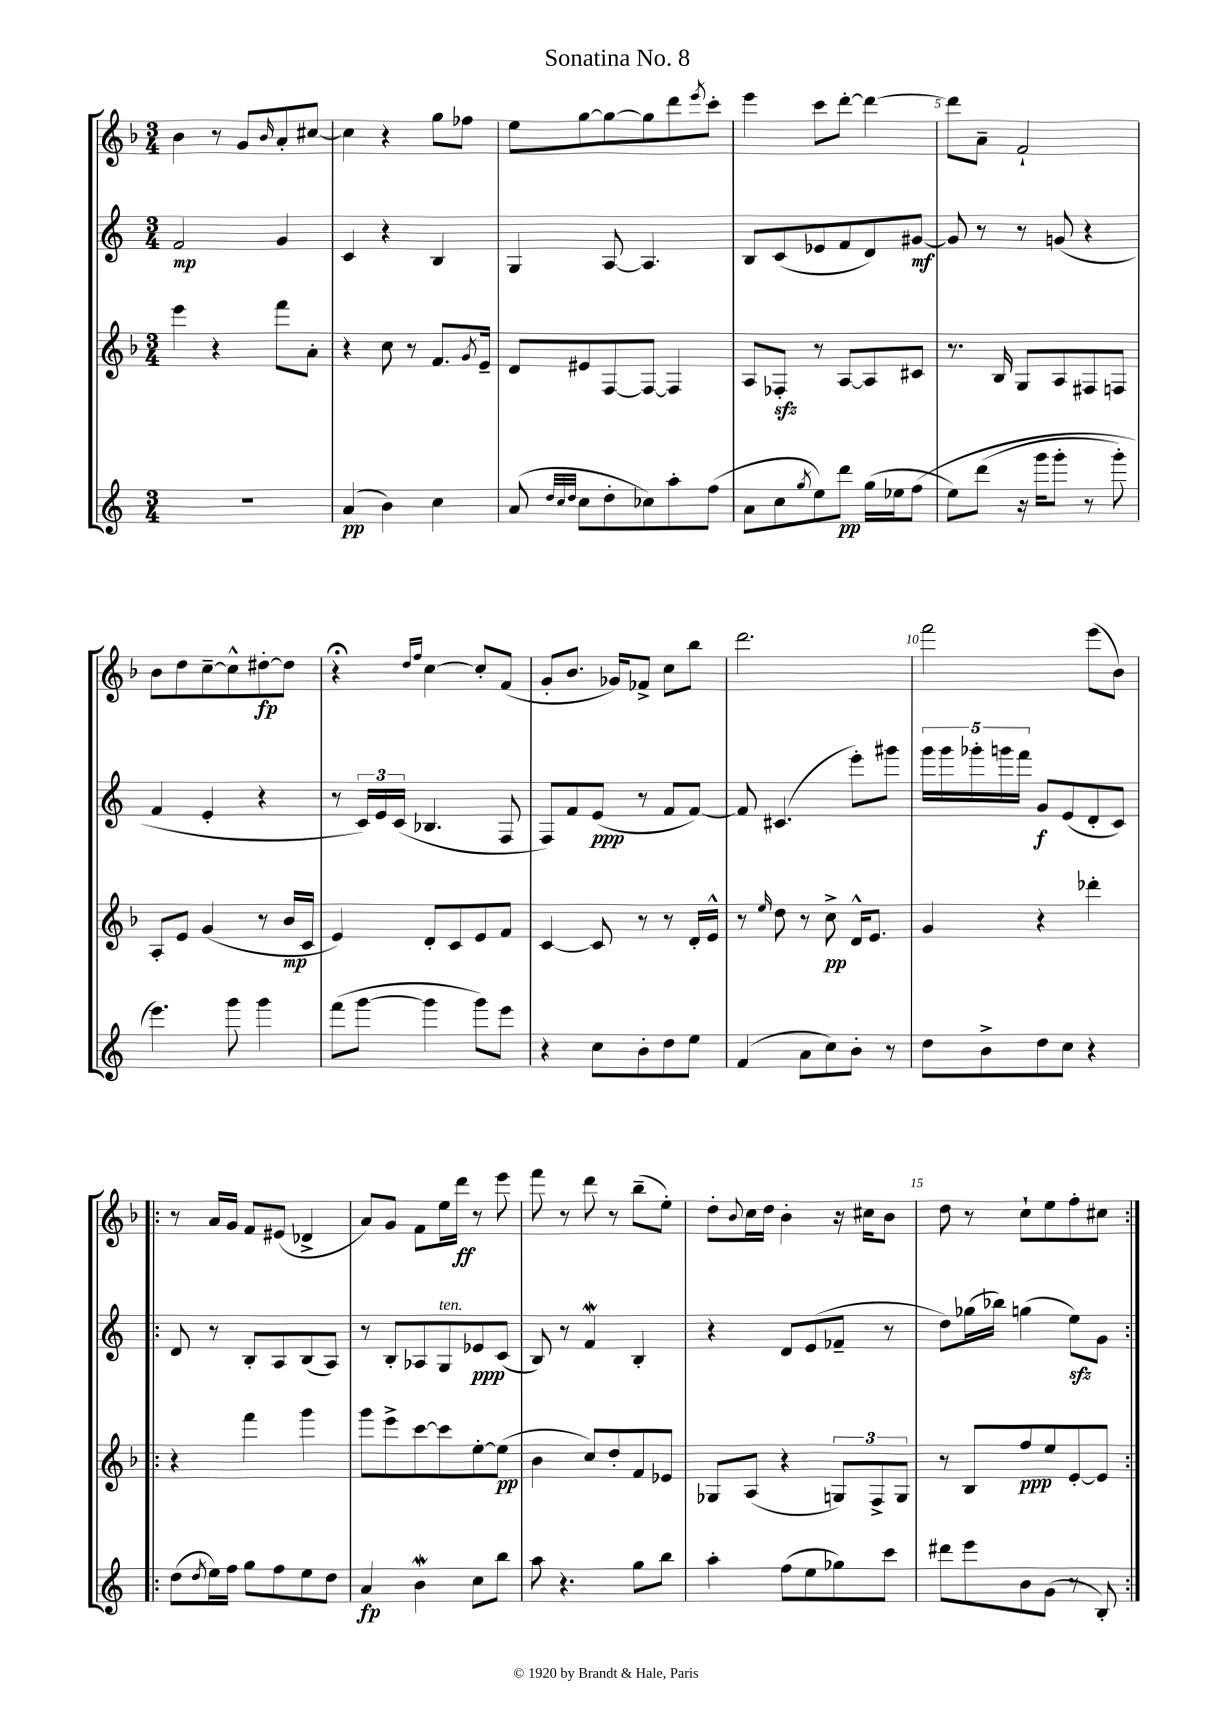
\header { title = "Sonatina No. 8" }
<<
\new StaffGroup <<
\new Staff = "s0" {
    \clef treble \key f \major \numericTimeSignature \time 3/4
    bes'4 r8 g'8 \grace { bes'16 } a'8-. cis''8~ |
    cis''4 r4 g''8 fes''8 |
    e''8 g''8~ g''8~ g''8 d'''8 \acciaccatura { e'''8 } c'''8-. |
    e'''4 c'''8 d'''8~-. d'''4~ |
    d'''8 a'8-- f'2-! |
    bes'8 d''8 c''8~-- c''8-^ dis''8~-.\fp dis''8 |
    r4\fermata \grace { d''16 f''16 } c''4~ c''8-. f'8( |
    g'8-. bes'8. ges'16) fes'8-> c''8 bes''8 |
    d'''2. |
    f'''2 e'''8( bes'8) |
    \repeat volta 2 { r8 a'16 g'16 f'8 eis'8( des'4-> |
    a'8) g'8 f'8 e''16 d'''16\ff r8 e'''8 |
    f'''8 r8 d'''8 r8 bes''8--( e''8-.) |
    d''8-. \appoggiatura { bes'8 } c''16 d''16 bes'4-. r16 cis''16 bes'8 |
    d''8 r8 c''8-! e''8 f''8-. cis''8 | }
}
\new Staff = "s1" {
    \clef treble \key c \major \numericTimeSignature \time 3/4
    f'2\mp g'4 |
    c'4 r4 b4 |
    g4 a8~ a4. |
    b8 c'8( ees'8 f'8 d'8) gis'8~\mf |
    gis'8 r8 r8 g'8( r4 |
    f'4 e'4-. r4 |
    r8 \tuplet 3/2 { c'16) e'16 c'16( } bes4. f8 |
    f8) f'8 e'8\ppp( r8 f'8 f'8~) |
    f'8 cis'4.( e'''8-.) gis'''8 |
    \tuplet 5/4 { g'''16 g'''16 ges'''16-. g'''16 f'''16 } g'8\f e'8( d'8-. c'8) |
    \repeat volta 2 { d'8 r8 b8-. a8 b8( a8) |
    r8 b8-. aes8 g8^\markup { \italic "ten." } ees'8\ppp c'8( |
    b8) r8 f'4\mordent b4-. |
    r4 d'8 e'8( fes'8-- r8 |
    d''8) ges''16( bes''16) g''4( e''8\sfz) g'8 | }
}
\new Staff = "s2" {
    \clef treble \key f \major \numericTimeSignature \time 3/4
    e'''4 r4 f'''8 a'8-. |
    r4 c''8 r8 f'8. \acciaccatura { g'8 } e'16-- |
    d'8 eis'8 f8~ f8~ f4 |
    a8 fes8-.\sfz r8 a8~ a8 cis'8 |
    r8. bes16 g8 a8 fis8 f8 |
    a8-. e'8 g'4( r8 bes'16\mp c'16 |
    e'4) d'8-. c'8 e'8 f'8 |
    c'4~ c'8 r8 r8 d'16-. e'16-^ |
    r8 \grace { e''16 } d''8 r8 c''8->\pp d'16-^ e'8. |
    g'4 r4 des'''4-. |
    \repeat volta 2 { r4 f'''4 g'''4 |
    g'''8 e'''8-> c'''8~ c'''8 e''8~-. e''8\pp( |
    bes'4 c''8) d''8-. f'8 ees'8 |
    ges8 a8( r4 \tuplet 3/2 { g8) f8-> g8 } |
    r8 bes8 f''8\ppp e''8 e'8~-. e'8 | }
}
\new Staff = "s3" {
    \clef treble \key c \major \numericTimeSignature \time 3/4
    R2. |
    a'4\pp( b'4) c''4 |
    a'8( \grace { d''32 c''32 d''32 } c''8 d''8-. ces''8) a''8-. f''8( |
    a'8 c''8 \acciaccatura { g''8 } e''8) d'''8\pp g''16( ees''16 f''8\( |
    e''8) d'''8( r16 g'''16 g'''8-. r8 g'''8-.) |
    e'''4.\) g'''8 g'''4 |
    f'''8( g'''8~ g'''4 g'''8) e'''8 |
    r4 c''8 b'8-. d''8 e''8 |
    f'4( a'8 c''8) b'8-. r8 |
    d''8 b'8-> d''8 c''8 r4 |
    \repeat volta 2 { d''8( \acciaccatura { d''8 } e''16) f''16 g''8 f''8 e''8 d''8 |
    a'4\fp b'4\mordent c''8 b''8 |
    a''8 r4. g''8 b''8 |
    a''4-. f''8( e''8 ges''8) c'''8 |
    dis'''8 e'''8 b'8 g'8( r8 b8-.) | }
}
>>
>>
\layout { \context { \Score \override BarNumber.break-visibility = ##(#f #t #t) barNumberVisibility = #(every-nth-bar-number-visible 5) } }
